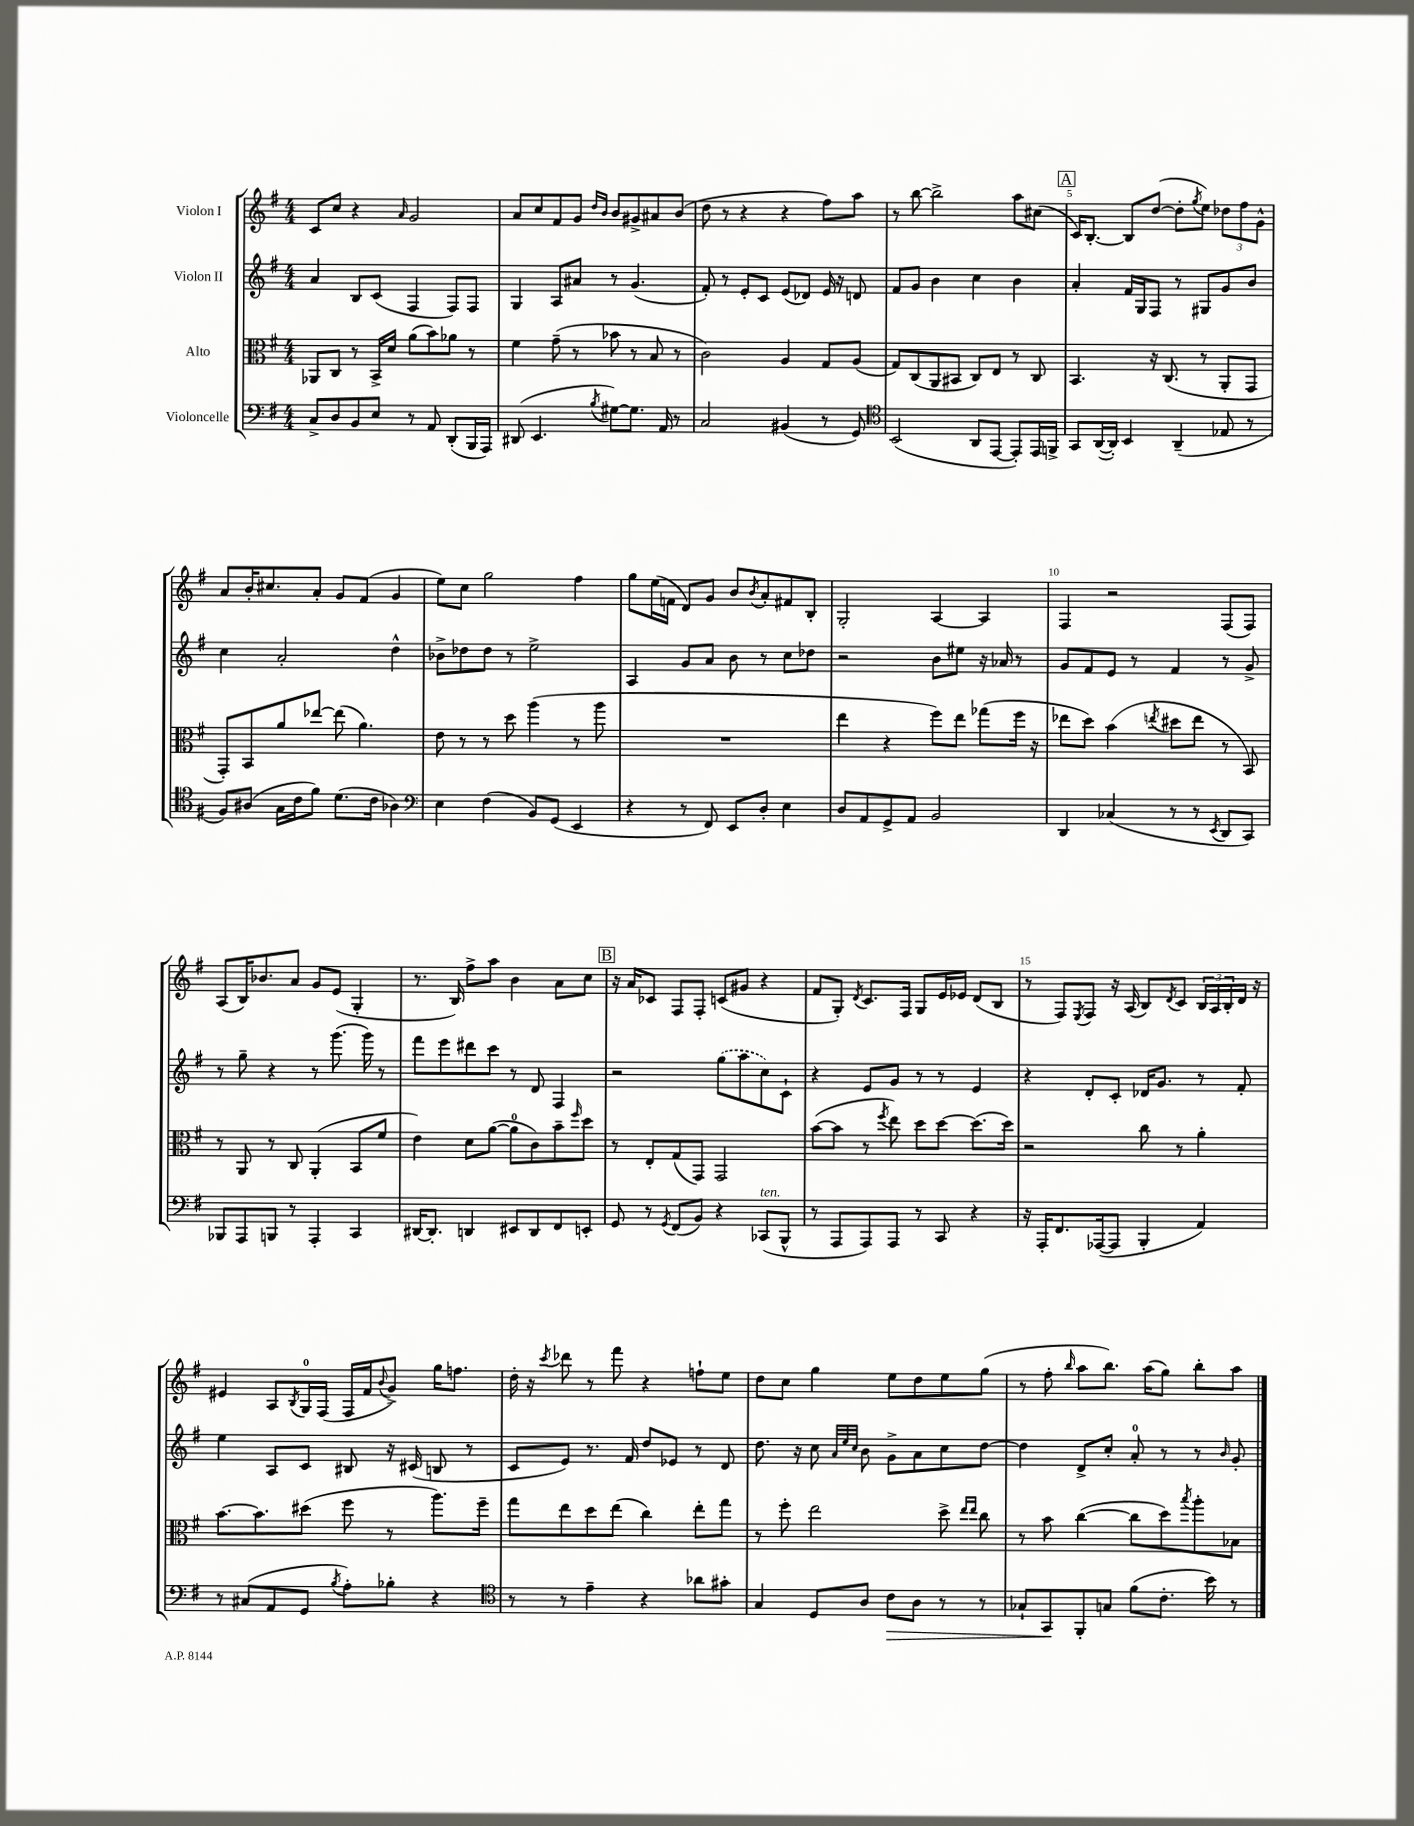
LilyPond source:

<<
\new StaffGroup <<
\new Staff = "s0" \with { instrumentName = "Violon I" } {
    \clef treble \key g \major \numericTimeSignature \time 4/4
    c'8 c''8 r4 \grace { a'16 } g'2 |
    a'8 c''8 fis'8 g'8 \grace { d''16 b'16 } b'8 gis'8-> ais'8 b'8( |
    d''8 r8 r4 r4 fis''8) a''8 |
    r8 b''8~ b''2-> a''8 cis''8( |
    \mark \markup { \box "A" } c'16) b8.~-. b8 d''8~( d''8-. \acciaccatura { g''8 } e''8) \tuplet 3/2 { des''8 fis''8 g'8-^ } |
    a'8 b'16-. cis''8. a'8-. g'8 fis'8( g'4 |
    e''8) c''8 g''2 fis''4 |
    g''8 e''16( f'16 d'8) g'8 b'8 \acciaccatura { b'8 } a'8-. fis'8 b8-. |
    g2-. a4~ a4 |
    fis4 r2 fis8( fis8) |
    a8( b16) bes'8. a'8 g'8 e'8( g4-. |
    r8. b16) fis''8-> a''8 b'4 a'8 c''8 |
    \mark \markup { \box "B" } r16 a'16 ces'8 fis8 fis8-. c'8( gis'8 r4 |
    fis'8 g8-.) \acciaccatura { d'8 } c'8. fis16 g8 e'16 ees'16 d'8( b8 |
    r8 fis8) \acciaccatura { e8 } fis8 r16 a16( b8) \acciaccatura { d'8 } c'8 \tuplet 3/2 { b16 a16 b16-. } d'16 r16 |
    eis'4 a8 \acciaccatura { b8 } g16-0 fis16( fis16 fis'16 \appoggiatura { b'8 } g'8->) g''16 f''8. |
    d''16-. r16 \acciaccatura { c'''8 } des'''8 r8 fis'''8 r4 f''8-! e''8 |
    d''8 c''8 g''4 e''8 d''8 e''8 g''8( |
    r8 fis''8-. \grace { b''16 } a''8 b''8.) a''16( g''8) b''8-. a''8 \bar "|." |
}
\new Staff = "s1" \with { instrumentName = "Violon II" } {
    \clef treble \key g \major \numericTimeSignature \time 4/4
    a'4 b8 c'8( fis4 fis8) fis8 |
    g4 a8 ais'8 r8 g'4.( |
    fis'8-.) r8 e'8-. c'8 e'8( des'8) e'16 r16 d'8 |
    fis'8 g'8 b'4 c''4 b'4 |
    \mark \markup { \box "A" } a'4-. fis'16 g16 fis8 r8 gis8 g'8 b'8 |
    c''4 a'2-. d''4-^ |
    bes'8-> des''8 des''8 r8 e''2-> |
    a4 g'8 a'8 b'8 r8 c''8 des''8 |
    r2 b'8 eis''8 r16 aes'16 r8 |
    g'8 fis'8 e'8 r8 fis'4 r8 g'8-> |
    r8 g''8-- r4 r8 g'''8.( g'''16) r8 |
    fis'''8 e'''8 dis'''8 c'''8 r8 d'8 fis4 |
    \mark \markup { \box "B" } r2 \once \slurDashed g''8( a''8 c''8) c'8-! |
    r4 e'8 g'8 r8 r8 e'4 |
    r4 d'8-. c'8-. des'16 g'8. r8 fis'8-. |
    e''4 a8 c'8 bis8 r16 cis'16( b8 r8 |
    c'8 e'8) r8. fis'16 d''8 ees'8 r8 d'8 |
    d''8. r16 c''8 \grace { a'32 e''32 c''32 } b'8 g'8-> a'8 c''8 d''8~ |
    d''4 d'8-> c''8-. a'8-0-. r8 r8 \grace { b'16 } g'8-. \bar "|." |
}
\new Staff = "s2" \with { instrumentName = "Alto" } {
    \clef alto \key g \major \numericTimeSignature \time 4/4
    aes,8 c8 r8 b,16-> d'16 a'8( b'8) aes'8 r8 |
    fis'4 g'8--( r8 bes'8 r8 b8 r8 |
    c'2) a4 g8 a8( |
    g8) c8( a,8 bis,8 c8) e8 r8 c8 |
    \mark \markup { \box "A" } b,4. r16 c8.( r8 a,8-. g,8 |
    g,8-.) b,8 a'8 ees''8~ ees''8( a'4.) |
    e'8 r8 r8 d''8 a''4( r8 a''8 |
    R1 |
    e''4 r4 fis''8) e''8 ges''8( fis''16 r16 |
    ees''8 d''8) b'4( \acciaccatura { e''8 } dis''8 e''8 r8 b,8) |
    r8 a,8 r8 c8 a,4-.( b,8 fis'8 |
    e'4) d'8 a'8~( a'8-0 c'8) b'8-- \grace { fis''16 } d''8 |
    \mark \markup { \box "B" } r8 e8-. g8( g,8) g,2 |
    b'8~( b'8 r8 \acciaccatura { fis''8 } e''8) d''8 d''8~ d''8.( d''16) |
    r2 c''8 r8 a'4-. |
    b'8.~ b'8. dis''8( fis''8 r8 a''8.) fis''16-- |
    g''8 e''8 d''8 e''8( c''4) e''8-. g''8 |
    r8 fis''8-. e''2 d''8-> \grace { e''16 e''16 } c''8 |
    r8 b'8 c''4~( c''8 d''8) \acciaccatura { b''8 } a''8-. bes8 \bar "|." |
}
\new Staff = "s3" \with { instrumentName = "Violoncelle" } {
    \clef bass \key g \major \numericTimeSignature \time 4/4
    c8-> d8 b,8 e8 r8 a,8 d,8-.( b,,16 a,,16) |
    dis,8( e,4. \acciaccatura { b8 } gis8~) gis8. a,16 r8 |
    c2 bis,4( r8 g,8) |
    \clef tenor b,2( a,8 e,8~ e,8-.) e,16 f,16-> |
    \mark \markup { \box "A" } g,8 a,16~( a,16-.) b,4 a,4--( ees8 r8 |
    fis8) ais8( g16 c'16 fis'8) d'8.( c'16 aes4) |
    \clef bass e4 fis4( b,8) g,8( e,4 |
    r4 r8 fis,8) e,8 d8-. e4 |
    d8 a,8 g,8-> a,8 b,2 |
    d,4 ces4( r8 r8 \acciaccatura { e,8 } d,8 c,8) |
    bes,,8 a,,8 b,,8 r8 a,,4-. c,4 |
    dis,16~ dis,8.-. d,4 eis,8 d,8 fis,8 e,8-. |
    \mark \markup { \box "B" } g,8 r8 \acciaccatura { g,8 } fis,8( b,8) r4 ces,8^\markup { \italic "ten." }( b,,8-^ |
    r8 a,,8 a,,8) a,,8 r8 c,8 r4 |
    r16 a,,16-. fis,8. aes,,16~( aes,,8 b,,4-. a,4) |
    r8 cis8( a,8 g,8 \acciaccatura { b8 } a8-.) bes8-. r4 |
    \clef tenor r8 r8 e'4-- r4 aes'8 gis'8-. |
    g4 d8 a8 c'8\> a8 r8 r8 |
    ges8-! g,8\! fis,8-. g8 fis'8( c'8.-. b'16) r8 \bar "|." |
}
>>
>>
\layout { \context { \Score \override BarNumber.break-visibility = ##(#f #t #t) barNumberVisibility = #(every-nth-bar-number-visible 5) } }
